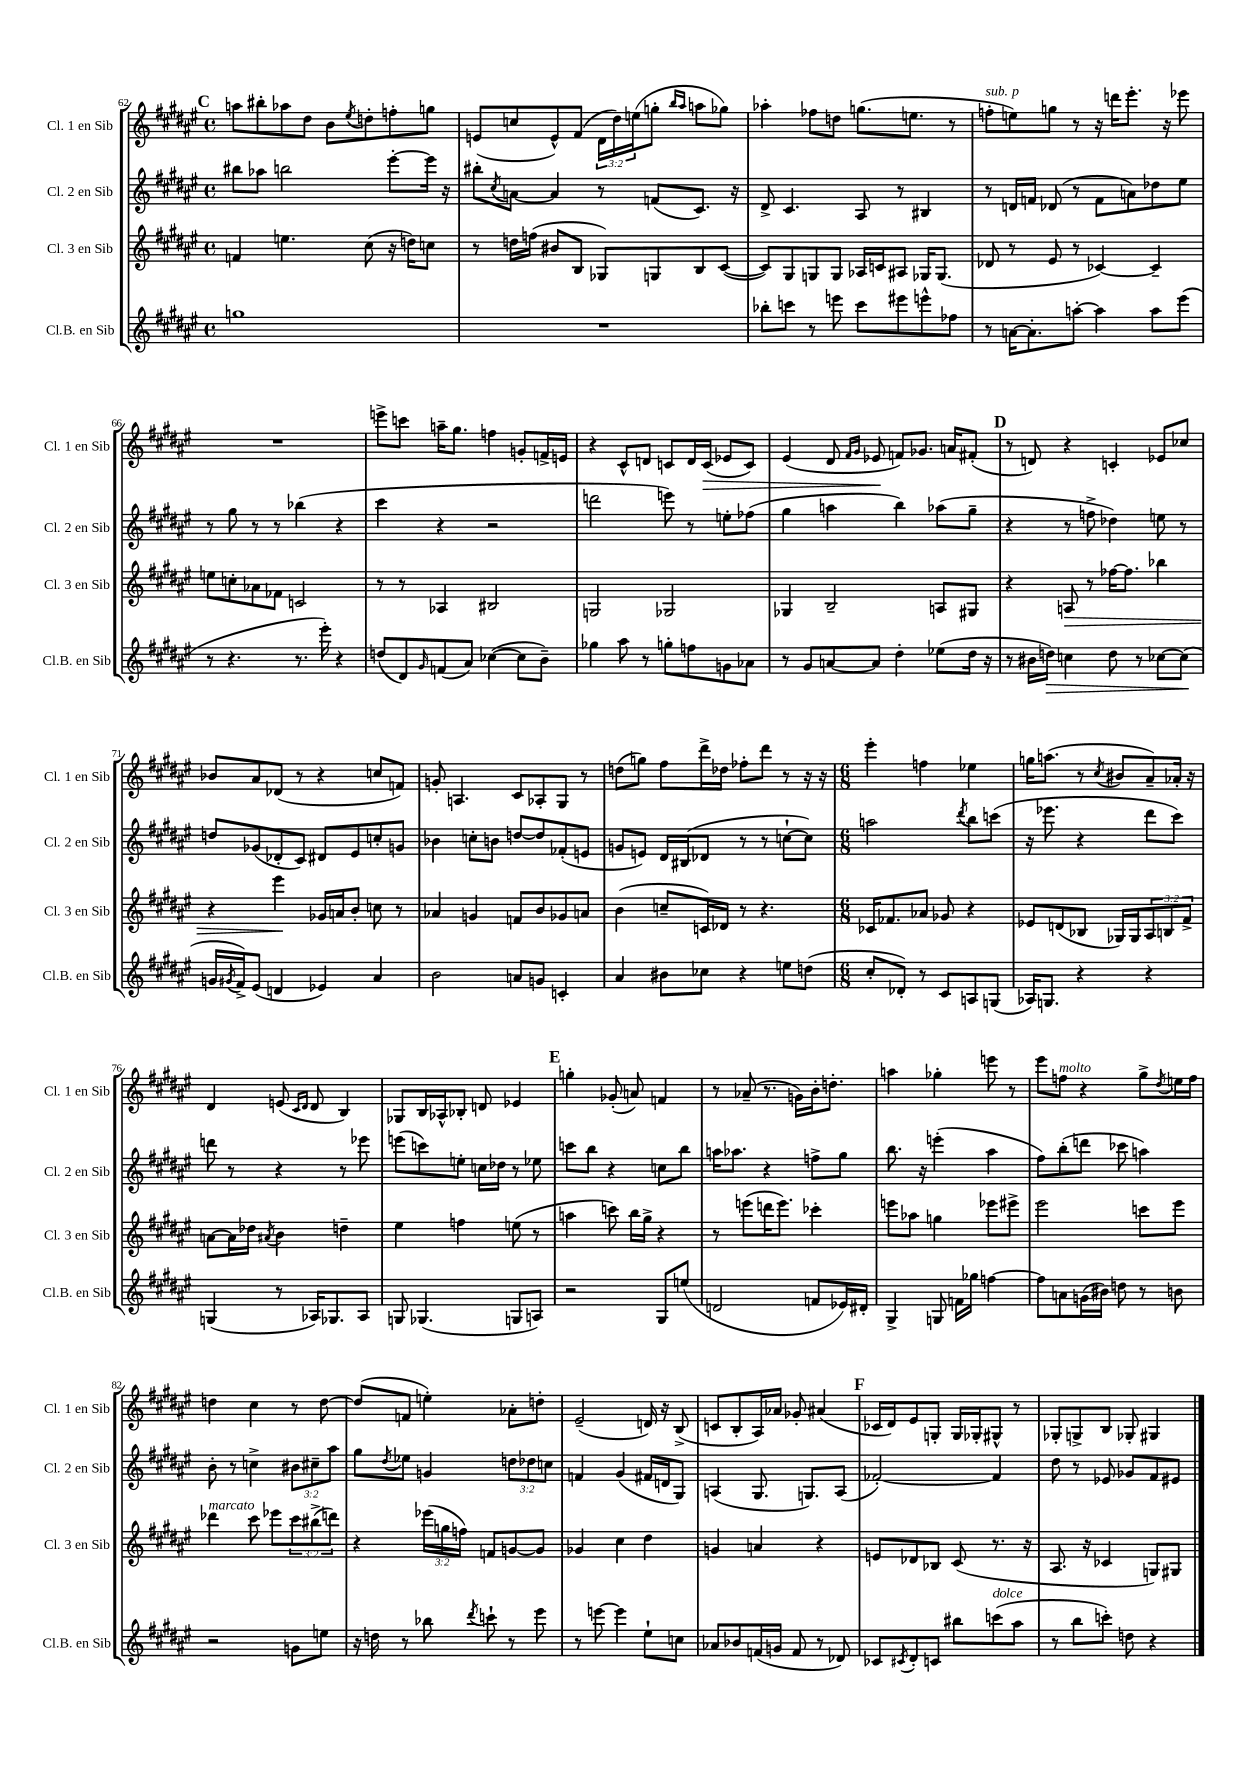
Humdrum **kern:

**kern	**dynam	**kern	**dynam	**kern	**kern	**dynam
*part4	*part4	*part3	*part3	*part2	*part1	*part1
*staff4	*staff4	*staff3	*staff3	*staff2	*staff1	*staff1
*I"Cl.B. en Sib	*	*I"Cl. 3 en Sib	*	*I"Cl. 2 en Sib	*I"Cl. 1 en Sib	*
*I'Cl.B. en Sib	*	*I'Cl. 3 en Sib	*	*I'Cl. 2 en Sib	*I'Cl. 1 en Sib	*
*clefG2	*	*clefG2	*	*clefG2	*clefG2	*
*k[f#c#g#d#a#e#]	*	*k[f#c#g#d#a#e#]	*	*k[f#c#g#d#a#e#]	*k[f#c#g#d#a#e#]	*
*M4/4	*	*M4/4	*	*M4/4	*M4/4	*
*met(c)	*	*met(c)	*	*met(c)	*met(c)	*
!!LO:REH:place=s1:t=C
=62	=62	=62	=62	=62	=62	=62
1ggn	.	4fn/	.	8bb#X\L	8aan\L	.
.	.	.	.	8aa-X\J	8bb#X'\	.
.	.	4.een\	.	2bbn\	8aa-X\	.
.	.	.	.	.	8dd#\J	.
.	.	.	.	.	8b\L	.
.	.	.	.	.	8qee#/	.
.	.	(8cc#\	.	.	8ddn'\	.
.	.	16r	.	[8eee#'\L	8ffn'\	.
.	.	16ddn\KL)	.	.	.	.
.	.	8ccn\J	.	16eee#\Jk]	8ggn\J	.
.	.	.	.	16r	.	.
=63	=63	=63	=63	=63	=63	=63
1r	.	8r	.	8bb#X'\L	(8en/L	.
.	.	.	.	8qcc#/	.	.
.	.	16ddn\LL	.	[8an\J	8ccn/	.
.	.	(16ffn\JJ	.	.	.	.
.	.	8b#X/L	.	4a/]	8e^^/)	.
.	.	8B/J	.	.	(8f#/J	.
.	.	8G-X/L)	.	8r	24d#\LL	.
.	.	.	.	.	24dd#\)	.
.	.	.	.	.	(24een\J	.
.	.	8Gn/	.	(8fn/L	8ggn'\J	.
.	.	.	.	.	16qqbb/LL	.
.	.	.	.	.	16qqaa#/JJ	.
.	.	8B/	.	8.c#/J)	8aan\L	.
.	.	([8c#/J	.	.	8gg-X\J)	.
.	.	.	.	16r	.	.
=64	=64	=64	=64	=64	=64	=64
8bb-X'\L	.	8c#/L])	.	8d#^/	4aa-X'\	.
8cccn\J	.	8G#/	.	4.c#/	.	.
8r	.	8Gn/	.	.	8ff-X\L	.
8eeen\	.	8G/J	.	.	8ddn\J	.
8ccc\L	.	16A-X/LL	.	8A#/	(8.ggn\L	.
.	.	16cn/J	.	.	.	.
8eee#X\	.	8A#X/J	.	8r	.	.
.	.	.	.	.	8.een\J	.
8eeen^^\	.	16G-X/KL	.	4B#X/	.	.
.	.	(8.G-/J	.	.	.	.
8ff-X\J	.	.	.	.	8r	.
=65	=65	=65	=65	=65	=65	=65
!	!	!	!	!	!LO:TX:a:i:t=sub. p	!
8r	.	8d-X/	.	8r	8ffn'\L	.
[16an\KL	.	8r	.	16dn/LL	8een\)	.
8.a'\]	.	.	.	16fn/JJ	.	.
.	.	8e#/	.	(8d-X/	8ggn\J	.
[8aan'\J	.	8r	.	8r	8r	.
4aa\]	.	[4c-X/)	.	8f\L	16r	.
.	.	.	.	.	16dddn\KL	.
.	.	.	.	8an\)	8.eee#'\J	.
8aa\L	.	4c-~/]	.	8dd-X\	.	.
.	.	.	.	.	16r	.
(8eee#\J	.	.	.	8ee#\J	8eee-X\	.
!!LO:LB:g=z
=66	=66	=66	=66	=66	=66	=66
8r	.	8een\L	.	8r	1r	.
4.r	.	8ccn'\	.	8gg#\	.	.
.	.	8a-X\	.	8r	.	.
.	.	8f-X\J	.	8r	.	.
8.r	.	2cn/	.	(4bb-X\	.	.
16eee#'\)	.	.	.	.	.	.
4r	.	.	.	4r	.	.
=67	=67	=67	=67	=67	=67	=67
(8ddn/L	.	8r	.	4ccc#\	8eeen^\L	.
8d#/)	.	8r	.	.	8cccn\J	.
16qqg#/	.	.	.	.	.	.
(8fn/	.	4A-X/	.	4r	16aan~\KL	.
.	.	.	.	.	8.gg#\J	.
8a#/J)	.	.	.	.	.	.
([4cc-X\	.	2B#X/	.	2r	4ffn\	.
8cc-\L]	.	.	.	.	8gn'/L	.
8b~\J)	.	.	.	.	16fn^/L	.
.	.	.	.	.	16en/JJ	.
=68	=68	=68	=68	=68	=68	=68
4gg-X\	.	2Gn/	.	2dddn\	4r	.
8aa#\	.	.	.	.	8c#^^/L	.
8r	.	.	.	.	8dn/J	.
8ggn'\L	.	2G-X/	.	8eeen\)	8cn/L	.
8ffn\	.	.	.	8r	16d/L	.
!	!	!	!	!	!	!LO:HP:b
.	.	.	.	.	(16c/JJ	>
8gn\	.	.	.	8een'\L	8e-X/L	.
8a-X\J	.	.	.	(8ff-X\J	8c/J)	.
=69	=69	=69	=69	=69	=69	=69
8r	.	4G-X/	.	4gg#\	(4e#/	.
8g#/L	.	.	.	.	.	.
[8an/	.	2B~/	.	4aan\	8d#/	.
.	.	.	.	.	16qqf#/LL	.
.	.	.	.	.	16qqg#/JJ	.
8a/J]	.	.	.	.	8e-X/	.
4dd#'\	.	.	.	4bb\)	8fn/L)	]
.	.	.	.	.	8.g-X/J	.
(8ee-X\L	.	8An/L	.	(8aa-X\L	.	.
.	.	.	.	.	16an/KL	.
16dd#\Jk	.	8G#X/J	.	8gg#~\J	(8f#X'/J	.
16r	.	.	.	.	.	.
!!LO:REH:place=s1:t=D
=70	=70	=70	=70	=70	=70	=70
8r	.	4r	.	4r	8r	.
16b#X\LL	.	.	.	.	8dn/)	.
!	!LO:HP:b	!	!	!	!	!
16ddn\JJ)	>	.	.	.	.	.
!	!	!	!LO:HP:b	!	!	!
4ccn\	.	8An/	>	8r	4r	.
.	.	8r	.	8ffn^\	.	.
8dd\	.	[16ff-X\KL	.	4dd-X\)	4cn'/	.
.	.	8.ff-\J]	.	.	.	.
8r	.	.	.	.	.	.
[8cc-X\L	.	4bb-X\	.	8een\	8e-X/L	.
(8cc-\J]	.	.	.	8r	8cc-X/J	.
.	]	.	.	.	.	.
!!LO:LB:g=z
=71	=71	=71	=71	=71	=71	=71
16gn/LL	.	4r	.	8ddn/L	8b-X/L	.
8qg#X/	.	.	.	.	.	.
16f#^/J)	.	.	.	.	.	.
(8e#/J	.	.	.	(8g-X/	8a#/	.
4dn/	.	4eee#\	.	8d-X'/	(8d-X/J	.
.	.	.	.	8c#/J)	8r	.
4e-X/)	.	16g-X/LL	]	8d#X/L	4r	.
.	.	16an/J	.	.	.	.
.	.	8b'/J	.	8e#/	.	.
4a#/	.	8ccn\	.	8ccn'/	8ccn/L	.
.	.	8r	.	8gn/J	8fn/J)	.
=72	=72	=72	=72	=72	=72	=72
2b\	.	4a-X/	.	4b-X\	8gn'/	.
.	.	.	.	.	4.An/	.
.	.	4gn/	.	8ccn'\L	.	.
.	.	.	.	8bn\J	.	.
8an/L	.	8fn/L	.	[8ddn/L	8c#/L	.
8gn/J	.	8b/	.	8dd/]	8A-X'/	.
4cn'/	.	8g-X/	.	(8f-X'/	8G#/J	.
.	.	8an/J	.	8en/J	8r	.
=73	=73	=73	=73	=73	=73	=73
4a#/	.	(4b\	.	8gn/L	(8ddn\L	.
.	.	.	.	8en/J)	8ggn\J)	.
8b#X\L	.	8ccn~/L	.	16d#/LL	8ff#\L	.
.	.	.	.	(16B#X/J	.	.
8cc-X\J	.	16cn/L)	.	8d-X/J	16ddd#^\L	.
.	.	16d-X/JJ	.	.	16dd-X\JJ	.
4r	.	8r	.	8r	8ff-X'\L	.
.	.	4.r	.	8r	8ddd#\J	.
8een\L	.	.	.	[8ccn`\L	8r	.
(8ddn\J	.	.	.	8cc\J])	16r	.
.	.	.	.	.	16r	.
=74	=74	=74	=74	=74	=74	=74
*M6/8	*	*M6/8	*	*M6/8	*M6/8	*
8cc#'/L	.	16c-X/KL	.	2aan\	4eee#'\	.
.	.	8.f-X/	.	.	.	.
8d-X'/J)	.	.	.	.	.	.
8r	.	8a-X/J	.	.	4ffn\	.
8c#/L	.	8g-X/	.	.	.	.
.	.	.	.	8qddd#/	.	.
8An/	.	4r	.	8bb\L	4ee-X\	.
(8Gn/J	.	.	.	(8cccn\J	.	.
=75	=75	=75	=75	=75	=75	=75
16A-X/KL)	.	8e-X/L	.	16r	16ggn\KL	.
8.Gn/J	.	.	.	8.eee-X\	(8.aan\J	.
.	.	(8dn/	.	.	.	.
4r	.	8B-X/J	.	4r	8r	.
.	.	.	.	.	8qcc#/	.
.	.	16G-X/LL)	.	.	8b#X/L	.
.	.	16G-/J	.	.	.	.
4r	.	12A#/	.	8ddd#\L	8a#~/)	.
.	.	12Bn/	.	.	.	.
.	.	.	.	8ccc#\J)	16a-X'/Jk	.
.	.	12f#^/J	.	.	.	.
.	.	.	.	.	16r	.
!!LO:LB:g=z
=76	=76	=76	=76	=76	=76	=76
(4Gn/	.	[8an\L	.	8dddn\	4d#/	.
.	.	16a\L]	.	8r	.	.
.	.	16dd-X\JJ	.	.	.	.
.	.	8qa#X/	.	.	.	.
8r	.	4b\	.	4r	(8en/	.
.	.	.	.	.	16qqc#/LL	.
.	.	.	.	.	16qqd#/JJ	.
16A-X/KL)	.	.	.	.	8d#/	.
8.G-X/	.	.	.	.	.	.
.	.	4ddn~\	.	8r	4B/)	.
8A-/J	.	.	.	8eee-X\	.	.
=77	=77	=77	=77	=77	=77	=77
8Gn/	.	4ee#\	.	(8eeen\L	8G-X/L	.
(4.G-X/	.	.	.	8cccn\)	16B/L	.
.	.	.	.	.	16A-X^^/J	.
.	.	4ffn\	.	8een'\J	8B-X'/J	.
.	.	.	.	16ccn\LL	8dn/	.
.	.	.	.	16dd-X\JJ	.	.
8Gn/L	.	(8een\	.	8r	4e-X/	.
8An/J)	.	8r	.	8ee-X\	.	.
!!LO:REH:place=s1:t=E
=78	=78	=78	=78	=78	=78	=78
2r	.	4aan\	.	8cccn\L	4ggn'\	.
.	.	.	.	8bb\J	.	.
.	.	8cccn\)	.	4r	(8g-X'/	.
.	.	16bb\LL	.	.	8an/)	.
.	.	16gg#^\JJ	.	.	.	.
8G#/L	.	4r	.	8ccn\L	4fn/	.
(8een/J	.	.	.	8bb\J	.	.
=79	=79	=79	=79	=79	=79	=79
2dn/	.	8r	.	16aan\KL	8r	.
.	.	.	.	8.aa-X\J	.	.
.	.	(8eeen\L	.	.	(8a-X~/	.
.	.	16dddn\K	.	4r	8.r	.
.	.	8.eee\J)	.	.	.	.
.	.	.	.	.	16gn\LL)	.
8fn/L	.	4ccc-X'\	.	8ffn^\L	16b'\J	.
.	.	.	.	.	8.ddn'\J	.
16e-X/L)	.	.	.	8gg#\J	.	.
16d#X'/JJ	.	.	.	.	.	.
=80	=80	=80	=80	=80	=80	=80
4G#^/	.	8eeen\L	.	8.bb\	4aan\	.
.	.	8aa-X\J	.	.	.	.
.	.	.	.	16r	.	.
8Gn/	.	4ggn\	.	(4eeen'\	4gg-X'\	.
16fn\LL	.	.	.	.	.	.
16gg-X\JJ	.	.	.	.	.	.
[4ffn\	.	8eee-X\L	.	4aa#\	8eeen\	.
.	.	8eee#X^\J	.	.	8r	.
=81	=81	=81	=81	=81	=81	=81
8ff\L]	.	2eee#\	.	8ff#\L)	8eee#\L	.
!	!	!	!	!	!LO:TX:a:i:t=molto	!
8an\	.	.	.	(8bb'\	8ffn\J	.
(16gn\L	.	.	.	8dddn\J	4r	.
16b#X\JJ)	.	.	.	.	.	.
8ddn\	.	.	.	8ccc-X\	.	.
8r	.	8cccn\L	.	4aan\)	8gg#^\L	.
.	.	.	.	.	8qdd#/	.
8bn\	.	8eee#\J	.	.	16een\L	.
.	.	.	.	.	16ff\JJ	.
!!LO:LB:g=z
=82	=82	=82	=82	=82	=82	=82
!	!	!LO:TX:a:i:t=marcato	!	!	!	!
2r	.	4ddd-X\	.	8b'\	4ddn\	.
.	.	.	.	8r	.	.
.	.	8ccc#\	.	4ccn^\	4cc#\	.
.	.	8eee-X\L	.	.	.	.
8gn\L	.	12ccc#\	.	12b#X\L	8r	.
.	.	(12bb#X^\	.	12cc#X~\	.	.
8een\J	.	.	.	.	[8dd\	.
.	.	12dddn\J)	.	12aa#\J	.	.
=83	=83	=83	=83	=83	=83	=83
16r	.	4r	.	8gg#\L	(8dd/L]	.
16ddn\	.	.	.	.	.	.
.	.	.	.	8qdd#/	.	.
8r	.	.	.	8ee-X\J	8fn/J	.
8bb-X\	.	(24eee-X\LL	.	4gn/	4een'\)	.
.	.	24ggn\	.	.	.	.
.	.	24ffn\JJ)	.	.	.	.
8qddd#/	.	.	.	.	.	.
8cccn`\	.	8fn/L	.	.	.	.
8r	.	[8gn/	.	12ddn\L	8a-X'\L	.
.	.	.	.	12dd-X\	.	.
8eee#\	.	8g/J]	.	.	8ddn'\J	.
.	.	.	.	12ccn\J	.	.
=84	=84	=84	=84	=84	=84	=84
8r	.	4g-X/	.	4fn/	(2e#~/	.
[8eeen\	.	.	.	.	.	.
4eee\]	.	4cc#\	.	(4g#/	.	.
8ee#`\L	.	4dd#\	.	16f#X/LL	16dn/)	.
.	.	.	.	16dn/J	16r	.
8ccn\J	.	.	.	8G#/J)	(8B^/	.
=85	=85	=85	=85	=85	=85	=85
8a-X/L	.	4gn/	.	(4An/	8cn/L	.
8b-X/	.	.	.	.	8B'/	.
(16fn/L	.	4an/	.	8.G#/	16A#/L)	.
16gn/JJ	.	.	.	.	16a-X/JJ	.
8f/	.	.	.	.	8g-X'/	.
.	.	.	.	8.Gn/L)	.	.
8r	.	4r	.	.	(4a#X/	.
8d-X/)	.	.	.	(8A/J	.	.
!!LO:REH:place=s1:t=F
=86	=86	=86	=86	=86	=86	=86
8c-X/L	.	8en/L	.	[2f-X'/)	16c-X/LL	.
.	.	.	.	.	16d#/J)	.
8qc#X/	.	.	.	.	.	.
8d#'/	.	8d-X/	.	.	8e#/	.
8cn/J	.	8B-X/J	.	.	8Gn'/J	.
8bb#X\L	.	(8c#/	.	.	16G/LL	.
.	.	.	.	.	16G-X'/J	.
!LO:TX:a:i:t=dolce	!	!	!	!	!	!
(8cccn\	.	8.r	.	4f-/]	8G#X^^/J	.
8aa#\J	.	.	.	.	8r	.
.	.	16r	.	.	.	.
=87	=87	=87	=87	=87	=87	=87
8r	.	8.A#/	.	8dd#\	8G-X'/L	.
8bb\L	.	.	.	8r	8Gn^/	.
.	.	16r	.	.	.	.
8cccn'\J)	.	4c-X/	.	8e-X/	8B/J	.
8ddn\	.	.	.	8g-X/L	8G-X'/	.
4r	.	8Gn/L)	.	8f#/	4G#X/	.
.	.	8G#X/J	.	8e#X/J	.	.
==	==	==	==	==	==	==
*-	*-	*-	*-	*-	*-	*-
